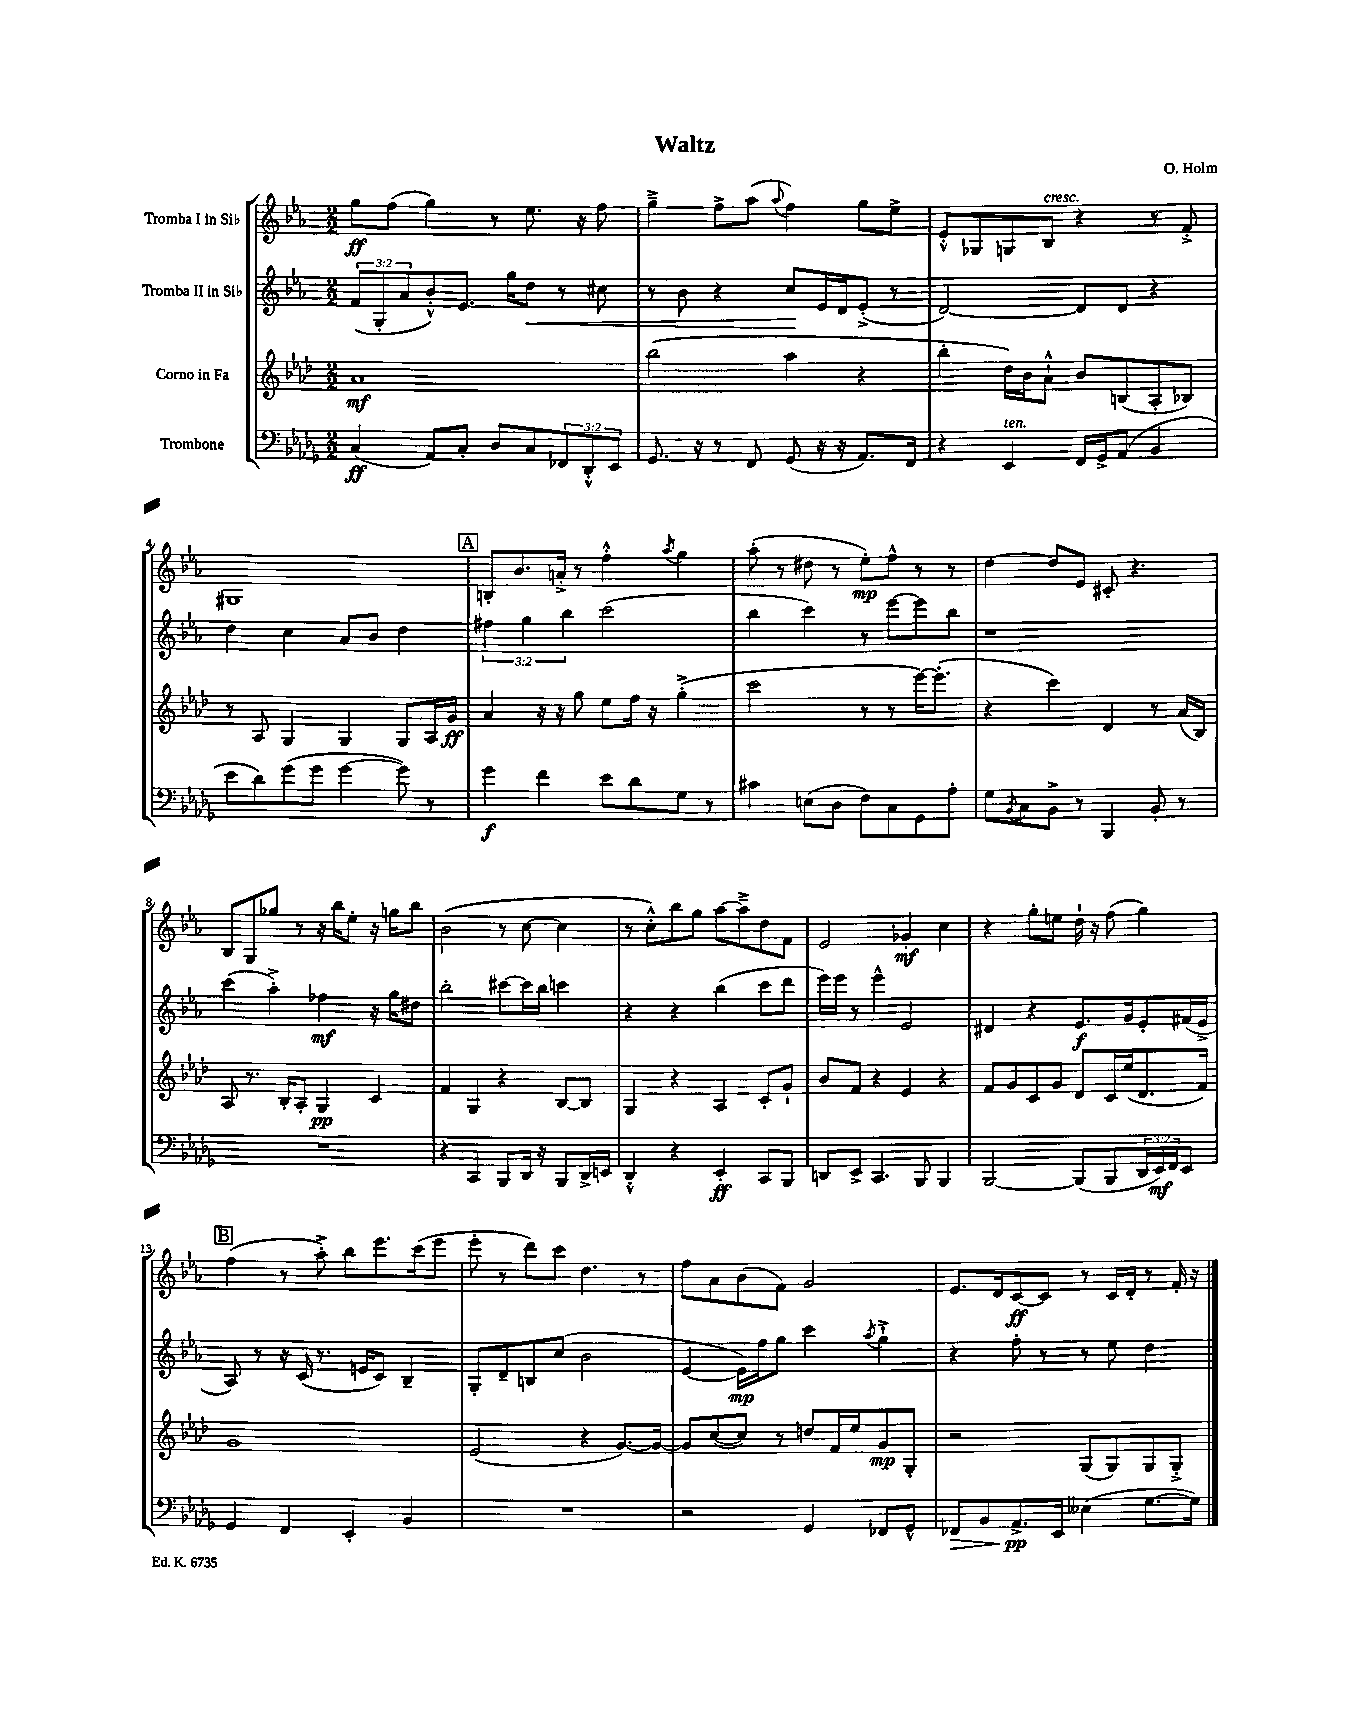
\header { title = "Waltz" composer = "O. Holm" }
<<
\new StaffGroup <<
\new Staff = "s0" \with { instrumentName = "Tromba I in Sib" } {
    \clef treble \key ees \major \numericTimeSignature \time 2/2
    g''8\ff f''8( g''4) r8 ees''8. r16 f''8 |
    g''4---> f''8-> aes''8( \appoggiatura { aes''8 } f''4) g''8 ees''8-> |
    ees'8-.-^ ges8 g8 bes8^\markup { \italic "cresc." } r4 r8 f'8-.-> |
    gis1 |
    \mark \markup { \box "A" } b8-. bes'8. a'16-.-> r8 f''4-.-^ \acciaccatura { aes''8 } g''4 |
    aes''8-.( r8 dis''8 r8 ees''8-.\mp) f''8-^ r8 r8 |
    d''4~ d''8 ees'8 cis'8-. r4. |
    bes8 g8 ges''8 r8 r16 bes''16 ees''8-. r16 g''16 bes''8 |
    bes'2( r8 c''8~ c''4 |
    r8 c''8-.-^) bes''8 g''8 aes''8~ aes''8---> d''8 f'8 |
    ees'2 ges'4-.\mf c''4 |
    r4 g''8-. e''8 d''16-! r16 f''8( g''4) |
    \mark \markup { \box "B" } f''4( r8 aes''8-.->) bes''8 ees'''8. c'''16( ees'''8 |
    ees'''8-. r8 d'''8) c'''8 d''4. r8 |
    f''8 aes'8 bes'8( f'8) g'2 |
    ees'8. d'16 c'8~\ff c'8 r8 c'16 d'16-. r8 f'16-. r16 \bar "|." |
}
\new Staff = "s1" \with { instrumentName = "Tromba II in Sib" } {
    \clef treble \key ees \major \numericTimeSignature \time 2/2 \override Staff.TupletNumber.text = #tuplet-number::calc-fraction-text
    \tuplet 3/2 { f'8( g8-. aes'8 } bes'8-.-^) ees'8. g''16 d''8\< r8 cis''8 |
    r8 bes'8 r4 c''8\! ees'16 d'16 ees'8-.->( r8 |
    d'2~) d'8 d'8 r4 |
    d''4 c''4 aes'8 bes'8 d''4 |
    \mark \markup { \box "A" } \tuplet 3/2 { fis''4 g''4 bes''4 } c'''2( |
    bes''4 c'''4) r8 ees'''8~ ees'''8 bes''8 |
    r1 |
    c'''4( aes''4-.->) fes''4\mf r16 g''16 dis''8 |
    bes''2-. cis'''8~ cis'''16 bes''16 c'''4 |
    r4 r4 bes''4( c'''8 d'''8 |
    ees'''16) ees'''16 r8 ees'''4-^ ees'2 |
    dis'4 r4 ees'8.\f g'16 ees'8-. fis'16( ees'16-> |
    \mark \markup { \box "B" } aes8) r8 r16 c'16( r8. e'16 c'8) bes4-- |
    g8-. d'8-- b8 c''8( bes'2 |
    ees'4~ ees'16\mp) f''16 g''8 c'''4 \acciaccatura { aes''8 } g''4-!-> |
    r4 f''8-. r8 r8 ees''8 d''4 \bar "|." |
}
\new Staff = "s2" \with { instrumentName = "Corno in Fa" } {
    \clef treble \key aes \major \numericTimeSignature \time 2/2
    aes'1\mf |
    bes''2( aes''4 r4 |
    bes''4-. des''16) bes'16 aes'8-!-^ bes'8 b8( aes8-. bes8) |
    r8 aes8 g4 g4 g8 aes16 g'16\ff |
    \mark \markup { \box "A" } aes'4 r16 r16 g''8 ees''8 f''16 r16 g''4-.->( |
    c'''2 r8 r8 ees'''16~) ees'''8.-.( |
    r4 c'''4) des'4 r8 aes'16( bes16) |
    aes8 r8. bes16-. aes8-. g4\pp c'4 |
    f'4 g4 r4 bes8~ bes8 |
    g4 r4 aes4 c'8-. g'8-! |
    bes'8 f'8 r4 ees'4 r4 |
    f'8 g'8 c'8 g'8 des'8 c'16 ees''16( des'8. f'16) |
    \mark \markup { \box "B" } g'1 |
    ees'2( r4 g'8.~) g'16~ |
    g'8 c''8~( c''8) r8 d''8 f'16 ees''16 g'8\mp g8-. |
    r2 g8( g8) g8 g8-.-> \bar "|." |
}
\new Staff = "s3" \with { instrumentName = "Trombone" } {
    \clef bass \key des \major \numericTimeSignature \time 2/2 \override Staff.TupletNumber.text = #tuplet-number::calc-fraction-text
    c4\ff( aes,8) c8-. des8 c8 \tuplet 3/2 { fes,8 des,8-.-^ ees,8 } |
    ges,8. r16 r8 f,8 ges,8( r16 r16 aes,8.) f,16 |
    r4 ees,4^\markup { \italic "ten." } f,16 ges,16-> aes,8( bes,4 |
    ees'8 des'8) ges'8( ges'8 ges'4~ ges'8) r8 |
    \mark \markup { \box "A" } ges'4\f f'4 ees'8 des'8 ges8 r8 |
    cis'4 e8( des8 f8) c8 ges,8 aes8-. |
    ges8 \acciaccatura { bes,8 } c8 bes,8-> r8 bes,,4 bes,8-. r8 |
    R1 |
    r4 c,4 bes,,8 des,16 r16 bes,,8 des,16-> e,16 |
    des,4-.-^ r4 ees,4-.\ff c,8 bes,,8 |
    d,8 ees,8-> c,4. bes,,8 bes,,4 |
    bes,,2~ bes,,8( bes,,8 \tuplet 3/2 { des,16 ees,16\mf) f,16 } ees,8 |
    \mark \markup { \box "B" } ges,4 f,4 ees,4-. bes,4 |
    R1 |
    r2 ges,4 fes,8 ges,8-^ |
    fes,8\> bes,8 aes,8.->\pp\! ees,16 eeses4( ges8.~ ges16) \bar "|." |
}
>>
>>
